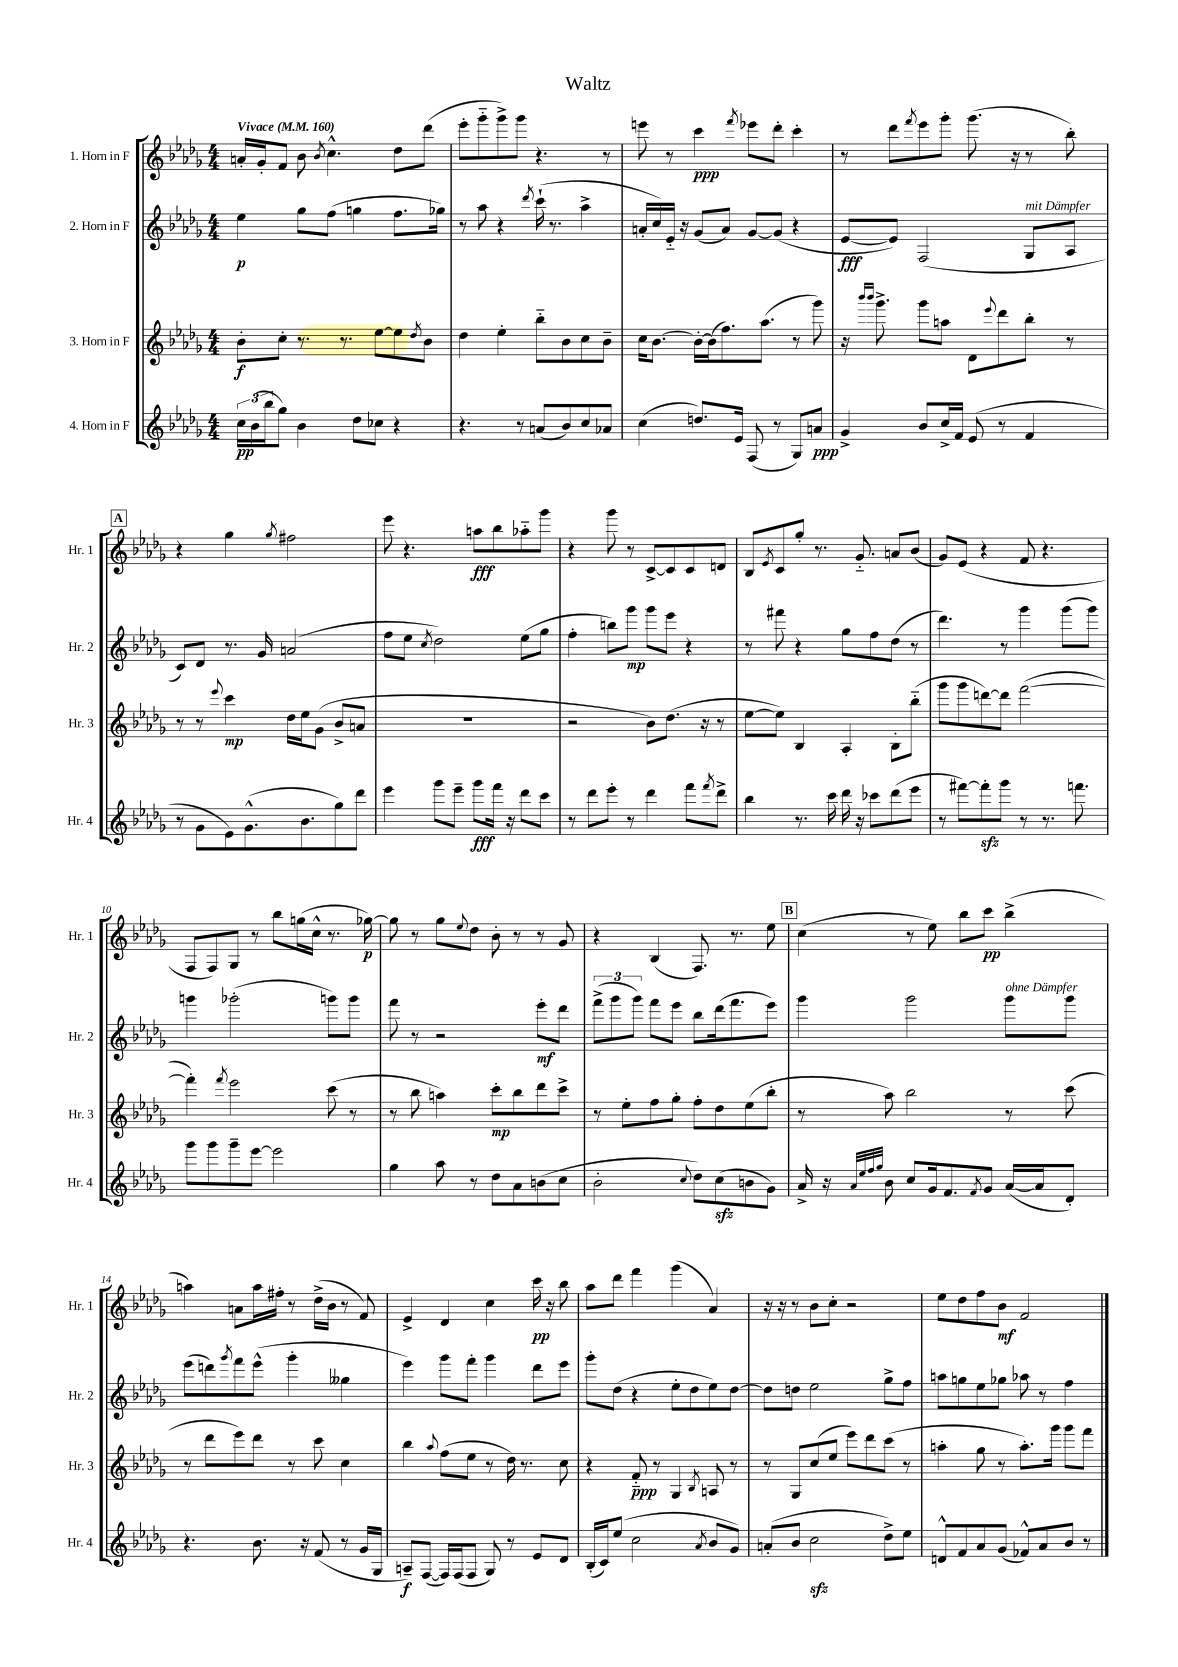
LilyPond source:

\header { title = "Waltz" }
<<
\new StaffGroup <<
\new Staff = "s0" \with { instrumentName = "1. Horn in F" shortInstrumentName = "Hr. 1" } {
    \clef treble \key des \major \numericTimeSignature \time 4/4 \tempo "Vivace" 4 = 160
    a'16-. ges'16-. f'8 bes'8 \acciaccatura { bes'8 } c''4.-^ des''8 des'''8( |
    ees'''8-. ges'''8-_ ges'''8->) ges'''8 r4. r8 |
    e'''8 r8 c'''4\ppp \acciaccatura { f'''8 } ees'''8 des'''8-. c'''4-. |
    r8 des'''8 \acciaccatura { f'''8 } ees'''8 ges'''8-. ges'''8.( r16 r8 bes''8-.) |
    \mark \markup { \box "A" } r4 ges''4 \acciaccatura { ges''8 } fis''2 |
    ees'''8 r4. a''8\fff bes''8 aes''8-_ ges'''8 |
    r4 ges'''8 r8 c'8~-> c'8 c'8 d'8 |
    bes8 \acciaccatura { ees'8 } c'8 ges''8-. r8. ges'8.-_ a'8 bes'8( |
    ges'8) ees'8( r4 f'8 r4. |
    f8 f8) ges8 r8 bes''8 g''16( c''16-^ r8. ges''16~\p) |
    ges''8 r8 ges''8 \appoggiatura { ees''8 } des''8 bes'8-. r8 r8 ges'8 |
    r4 bes4( f8.) r8. ees''8 |
    \mark \markup { \box "B" } c''4( r8 ees''8) bes''8 c'''8\pp bes''4->( |
    a''4) a'8 a''16 fis''16-. r8 des''16->( bes'16 r8 f'8) |
    ees'4-> des'4 c''4 c'''16\pp r16 bes''8 |
    aes''8 des'''8 f'''4 ges'''4( aes'4) |
    r16 r16 r8 bes'8 c''8-. r2 |
    ees''8 des''8 f''8 bes'8\mf f'2 \bar "|." |
}
\new Staff = "s1" \with { instrumentName = "2. Horn in F" shortInstrumentName = "Hr. 2" } {
    \clef treble \key des \major \numericTimeSignature \time 4/4
    ees''4\p ges''8 f''8( g''4 f''8. ges''16) |
    r8 aes''8 r4 \acciaccatura { des'''8 } c'''16-!( r8. aes''4-> |
    a'16-. c''16) ees'16-_ r16 ges'8( a'8) ges'8~ ges'8( r4 |
    ees'8~\fff ees'8) f2( ges8^\markup { \italic "mit Dämpfer" } aes8 |
    \mark \markup { \box "A" } c'8) des'8 r8. ges'16 a'2( |
    f''8 ees''8 \acciaccatura { c''8 } des''2) ees''8( ges''8 |
    f''4-. b''8) ges'''8\mp ges'''8 ees'''8 r4 |
    r8 fis'''8 r4 ges''8 f''8 des''8( r8 |
    des'''4.) r8 ges'''4 ges'''8( ges'''8) |
    g'''4 ges'''2-.( g'''8) g'''8 |
    f'''8 r8 r2 ees'''8-.\mf des'''8 |
    \tuplet 3/2 { f'''8->( ges'''8 ges'''8) } f'''8 ees'''8 bes''8 des'''16( f'''8. ees'''8) |
    \mark \markup { \box "B" } ges'''4 ges'''2 ges'''8^\markup { \italic "ohne Dämpfer" } ges'''8 |
    ees'''8( d'''8) \acciaccatura { ges'''8 } f'''8 ees'''8-^( ges'''4-. geses''4 |
    ees'''4) ges'''8 f'''8-. ges'''4 des'''8 ees'''8 |
    ges'''8-. des''8( r4 ees''8-. des''8 ees''8) des''8~ |
    des''8 d''8 ees''2 ges''8-> f''8 |
    a''8 g''8 ees''8 ges''8 aes''8 r8 f''4 \bar "|." |
}
\new Staff = "s2" \with { instrumentName = "3. Horn in F" shortInstrumentName = "Hr. 3" } {
    \clef treble \key des \major \numericTimeSignature \time 4/4
    bes'8-.\f c''8-. r8. r8. ees''8~ ees''8 \acciaccatura { des''8 } bes'8 |
    des''4 ees''4-. bes''8-_ bes'8 c''8 bes'8-- |
    c''16 bes'8.~ bes'16~-. bes'16( f''8.) aes''8.( r8 ges'''8) |
    r16 \grace { bes'''16 bes'''16 } ges'''8.-> ges'''8 a''8 des'8 \appoggiatura { ees'''8 } des'''8 bes''8-. r8 |
    \mark \markup { \box "A" } r8 r8 \appoggiatura { ees'''8 } c'''4\mp des''16 ees''16 ges'8( bes'8-> a'8 |
    R1 |
    r2 bes'8) des''8.( r16 r8 |
    ees''8~ ees''8) bes4 aes4-. bes8-. bes''8-_( |
    ges'''8 ges'''8 d'''8~) d'''8 f'''2~( |
    f'''4-.) \acciaccatura { f'''8 } ees'''2 c'''8( r8 |
    r8 bes''8 a''4) c'''8-.\mp bes''8 des'''8 c'''8-> |
    r8 ees''8-. f''8 ges''8-. f''8-. des''8 ees''8( bes''8-. |
    \mark \markup { \box "B" } r8 aes''8) bes''2 r8 c'''8( |
    r8 des'''8 ees'''8) des'''8 r8 c'''8 c''4 |
    bes''4 \appoggiatura { aes''8 } f''8( ees''8 r8 des''16) r8. c''8 |
    r4 f'8-_\ppp r8 ges4 \acciaccatura { bes8 } a8 r8 |
    r8 ges8 c''8( ees''8 ees'''8) des'''8 c'''8( r8 |
    a''4-. ges''8 r8 a''8.-.) ges'''16 ges'''8 f'''8 \bar "|." |
}
\new Staff = "s3" \with { instrumentName = "4. Horn in F" shortInstrumentName = "Hr. 4" } {
    \clef treble \key des \major \numericTimeSignature \time 4/4
    \tuplet 3/2 { c''16\pp bes'16( bes''16 } ges''8) bes'4 des''8 ces''8 r4 |
    r4. r8 a'8( bes'8) c''8 aes'8 |
    c''4( d''8.) ees'16 f8( r8 ges8) a'8\ppp |
    ges'4-> bes'8 c''16-> f'16 ees'8( r8 f'4 |
    \mark \markup { \box "A" } r8 ges'8 ees'8) ges'8.-^( bes'8. ges''8) des'''8 |
    ees'''4 ges'''8 ees'''8-- ges'''8\fff f'''16 r16 des'''8 c'''8 |
    r8 des'''8 ees'''8-. r8 des'''4 f'''8 \acciaccatura { f'''8 } des'''8-> |
    bes''4 r8. c'''16 des'''16 r16 ces'''8 des'''8( ees'''8 |
    r8 fis'''8~) fis'''8-.\sfz ges'''8 r8 r8. f'''8. |
    ges'''8 ges'''8 ges'''8-- ees'''8~ ees'''2 |
    ges''4 aes''8 r8 des''8 aes'8 b'8( c''8 |
    bes'2-. \appoggiatura { c''8 } des''8) c''8\sfz( b'8 ges'8) |
    \mark \markup { \box "B" } aes'16-> r16 \grace { aes'32 ees''32 f''32 ges''32 } bes'8 c''8 ges'16 f'8. \acciaccatura { f'8 } ges'8 aes'16~( aes'16 des'8-.) |
    r4. bes'8. r16 f'8( r8 ges'16 ges16 |
    a8--\f) f8~( f16) f16( f8 ges8) r8 ees'8 des'8 |
    bes16-.( c'16) ees''8( c''2 \acciaccatura { aes'8 } bes'8 ges'8) |
    a'8-.( bes'8 c''2\sfz des''8->) ees''8 |
    d'8-^ f'8 aes'8 ges'8( fes'8-^) aes'8 bes'8 r8 \bar "|." |
}
>>
>>
